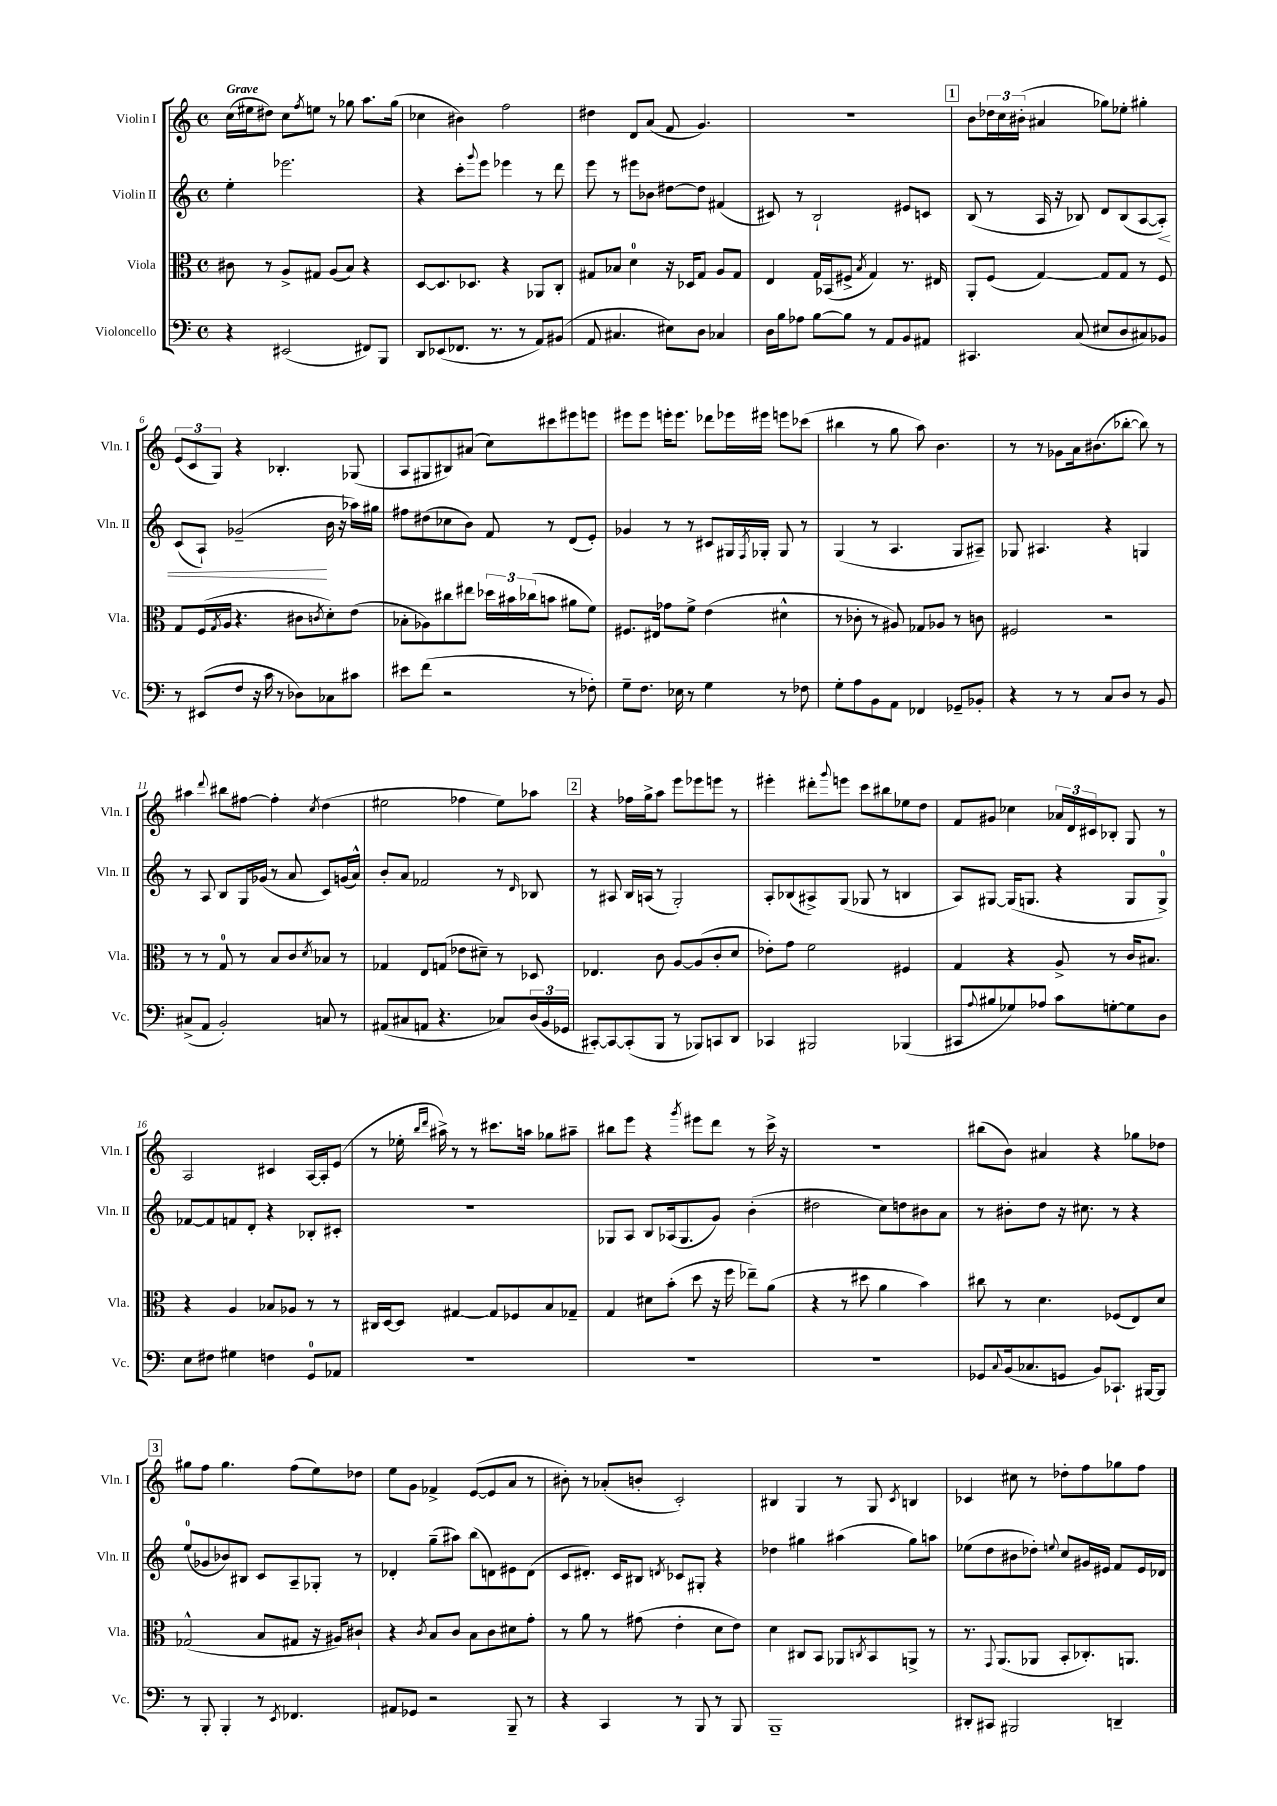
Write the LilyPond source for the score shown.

<<
\new StaffGroup <<
\new Staff = "s0" \with { instrumentName = "Violin I" shortInstrumentName = "Vln. I" } {
    \clef treble \key c \major \defaultTimeSignature \time 4/4 \tempo "Grave"
    c''16( eis''16 dis''8) c''8 \acciaccatura { f''8 } e''8 r8 ges''8 a''8. ges''16( |
    ces''4 bis'4) f''2 |
    dis''4 d'8 a'8( f'8 g'4.) |
    r1 |
    \mark \markup { \box "1" } b'8 \tuplet 3/2 { des''16 c''16 bis'16-.( } ais'4 ges''8) ees''8-. gis''4-. |
    \tuplet 3/2 { e'8( c'8 g8) } r4 bes4.-. ges8( |
    a8 gis8 bis8) ais'8( c''8) cis'''8 eis'''8 e'''8 |
    eis'''8 eis'''8 e'''16-. e'''8. des'''8 ees'''16 eis'''16 e'''8 ces'''8( |
    bis''4 r8 g''8 a''8) b'4. |
    r8 r8 ges'8 a'16 bis'8.( bes''8~-. bes''8) r8 |
    ais''4 \appoggiatura { d'''8 } bis''8 fis''8~ fis''4-. \acciaccatura { c''8 } d''4( |
    eis''2 fes''4 eis''8) aes''8 |
    \mark \markup { \box "2" } r4 fes''16 g''16-> a''8 e'''8 ees'''8 e'''8 r8 |
    eis'''4-. dis'''8-. \appoggiatura { g'''8 } e'''8 c'''8 bis''8 ees''8 d''8 |
    f'8 gis'8 ces''4 \tuplet 3/2 { aes'16 d'16 cis'16 } bes8-. g8 r8 |
    a2 cis'4 a16~ a16-. e'8( |
    r8 ees''16-. \grace { b''16 d'''16 } ais''16->) r8 r8 cis'''8. a''16 ges''8 ais''8-- |
    bis''8 e'''8 r4 \acciaccatura { g'''8 } eis'''8 d'''8 r8 c'''16-> r16 |
    R1 |
    bis''8( b'8) ais'4 r4 ges''8 des''8 |
    \mark \markup { \box "3" } gis''8 f''8 gis''4. f''8( e''8) des''8 |
    e''8 g'8 fes'4-> e'8~( e'8 a'8 r8 |
    bis'8-.) r8 aes'8-.( b'8-. c'2-.) |
    bis4 g4 r8 g8 \acciaccatura { c'8 } b4 |
    ces'4 cis''8 r8 des''8-. f''8 ges''8 f''8 \bar "|." |
}
\new Staff = "s1" \with { instrumentName = "Violin II" shortInstrumentName = "Vln. II" } {
    \clef treble \key c \major \defaultTimeSignature \time 4/4
    e''4-. ees'''2. |
    r4 c'''8-. \appoggiatura { g'''8 } e'''8 ees'''4 r8 d'''8 |
    e'''8 r8 eis'''8 bes'8 dis''8~ dis''8 fis'4( |
    cis'8) r8 b2-! eis'8 c'8 |
    \mark \markup { \box "1" } b8( r8 a16 r16 bes8) d'8 bes8( a8~ a8-.\<) |
    c'8( a8-!) ges'2--\!( b'16 r16 aes''16) gis''16 |
    fis''8 dis''8( ces''8 b'8) f'8 r8 d'8( e'8-.) |
    ges'4 r8 r8 cis'8 gis16 \acciaccatura { f8 } ges16-. ges8 r8 |
    g4( r8 a4. g8 ais8--) |
    ges8 ais4. r4 g4 |
    r8 a8 b8 g16 ges'16( r8 a'8 c'8) g'16( a'16-^) |
    b'8-. a'8 fes'2 r8 \grace { d'16 } bes8 |
    \mark \markup { \box "2" } r8 ais8 b16 a16( r8 g2-.) |
    a8-. bes8( ais8->) g8( ges8 r8 b4 |
    a8) gis8~ gis16( g8. r4 g8 g8-0->) |
    fes'8~ fes'8 f'8 d'8-. r4 bes8-. cis'8-. |
    r1 |
    ges8 a8 b8 aes16( ges8. g'8) b'4-.( |
    dis''2 c''8) d''8 bis'8 a'8 |
    r8 bis'8-. d''8 r16 cis''8. r8 r4 |
    \mark \markup { \box "3" } e''8-0( ges'8 bes'8) bis8 c'8 a8-- ges8-. r8 |
    des'4-. g''8--( ais''8) b''8( d'8) eis'8 d'8( |
    c'8 dis'8.-.) c'16 bis8 \acciaccatura { d'8 } ces'8 gis8-. r4 |
    des''4 gis''4 ais''4( gis''8) a''8 |
    ees''8( d''8 bis'8 des''8-.) \appoggiatura { e''8 } c''8 gis'16 eis'16 f'8 eis'16 des'16 \bar "|." |
}
\new Staff = "s2" \with { instrumentName = "Viola" shortInstrumentName = "Vla." } {
    \clef alto \key c \major \defaultTimeSignature \time 4/4
    cis'8 r8 a8-> gis8 a8( b8) r4 |
    d8~ d8. des8. r4 aes,8 c8-. |
    gis8 bes8 d'4-0 r16 des16 gis8 a8 gis8 |
    e4 g16 bes,16( fis8-> \acciaccatura { b8 } g4) r8. eis16 |
    \mark \markup { \box "1" } a,8-. f8( g4~) g8 g8 r8 f8 |
    g8 f16( \acciaccatura { g8 } a16 r4. cis'8 \acciaccatura { c'8 } d'8-.) e'8( |
    bes8-. aes8) cis''8 eis''8 \tuplet 3/2 { des''16 bis'16 ces''16( } b'8 ais'8 f'8) |
    fis8. eis16 ges'8 f'8-> e'4( dis'4-^ |
    r8 ces'8-. r8 ais8) ges8 aes8 r8 c'8 |
    fis2 r2 |
    r8 r8 g8-0 r8 b8 c'8 \acciaccatura { d'8 } bes8 r8 |
    ges4 e8 g8( ees'8 dis'8--) r8 des8 |
    \mark \markup { \box "2" } ees4. c'8 a8~ a8( c'8-. d'8 |
    ees'8-.) g'8 f'2 fis4 |
    g4 r4 a8-> r8 c'16 bis8. |
    r4 a4 bes8 aes8 r8 r8 |
    cis16 d16~ d8 gis4~ gis8 fes8 b8 ges8-- |
    g4 dis'8 b'8-.( d''8 r16 f''16 ees''8--) a'8( |
    r4 r8 dis''8 a'4 b'4) |
    cis''8 r8 d'4. fes8( e8) d'8 |
    \mark \markup { \box "3" } ges2-^( b8 gis8 r16 ais16) cis'8-! |
    r4 \acciaccatura { c'8 } b8 c'8 b8 c'8 dis'8 g'8-. |
    r8 a'8 r8 gis'8( e'4-. d'8 e'8) |
    d'4 cis8 b,8 aes,8 \acciaccatura { c8 } b,8 a,8-> r8 |
    r8. \appoggiatura { g,8 } a,8.( aes,8 b,8-. ces8.-.) a,8. \bar "|." |
}
\new Staff = "s3" \with { instrumentName = "Violoncello" shortInstrumentName = "Vc." } {
    \clef bass \key c \major \defaultTimeSignature \time 4/4
    r4 eis,2( fis,8) b,,8 |
    d,8 ees,8( fes,8. r8. r8 a,8) bis,8( |
    a,8 cis4. eis8) d8 ces4 |
    d16 b16 aes8 b8~ b8 r8 a,8 b,8 ais,8 |
    \mark \markup { \box "1" } cis,4. c8( eis8 d8 cis8) bes,8 |
    r8 eis,8( f8 r16 c'16 r8 des8) ces8 cis'8 |
    eis'8 f'8( r2 r8 fes8-.) |
    g8-- f8. ees16 r8 g4 r8 fes8 |
    g8-. a8 b,8 a,8 fes,4 ges,8-- bes,8-. |
    r4 r8 r8 c8 d8 r8 b,8 |
    cis8->( a,8 b,2-.) c8 r8 |
    ais,8( cis8 a,8 r4. ces8) \tuplet 3/2 { d16( b,16 ges,16 } |
    \mark \markup { \box "2" } cis,8~-.) cis,8~ cis,8-.( b,,8 r8 bes,,8) c,8 d,8 |
    ces,4 bis,,2 bes,,4( |
    cis,8 \appoggiatura { a8 } bis8 ges8) aes8 c'8 g8~-. g8 d8 |
    e8 fis8 gis4 f4 g,8-0 aes,8 |
    R1 |
    R1 |
    R1 |
    ges,8 \appoggiatura { c8 } b,16( ces8. g,8 b,8) ces,8.-! bis,,16~ bis,,8 |
    \mark \markup { \box "3" } r8 b,,8-. b,,4-. r8 \acciaccatura { e,8 } fes,4. |
    ais,8 ges,8 r2 b,,8-- r8 |
    r4 c,4 r8 b,,8 r8 b,,8 |
    b,,1-- |
    dis,8-. cis,8 bis,,2 d,4-- \bar "|." |
}
>>
>>
